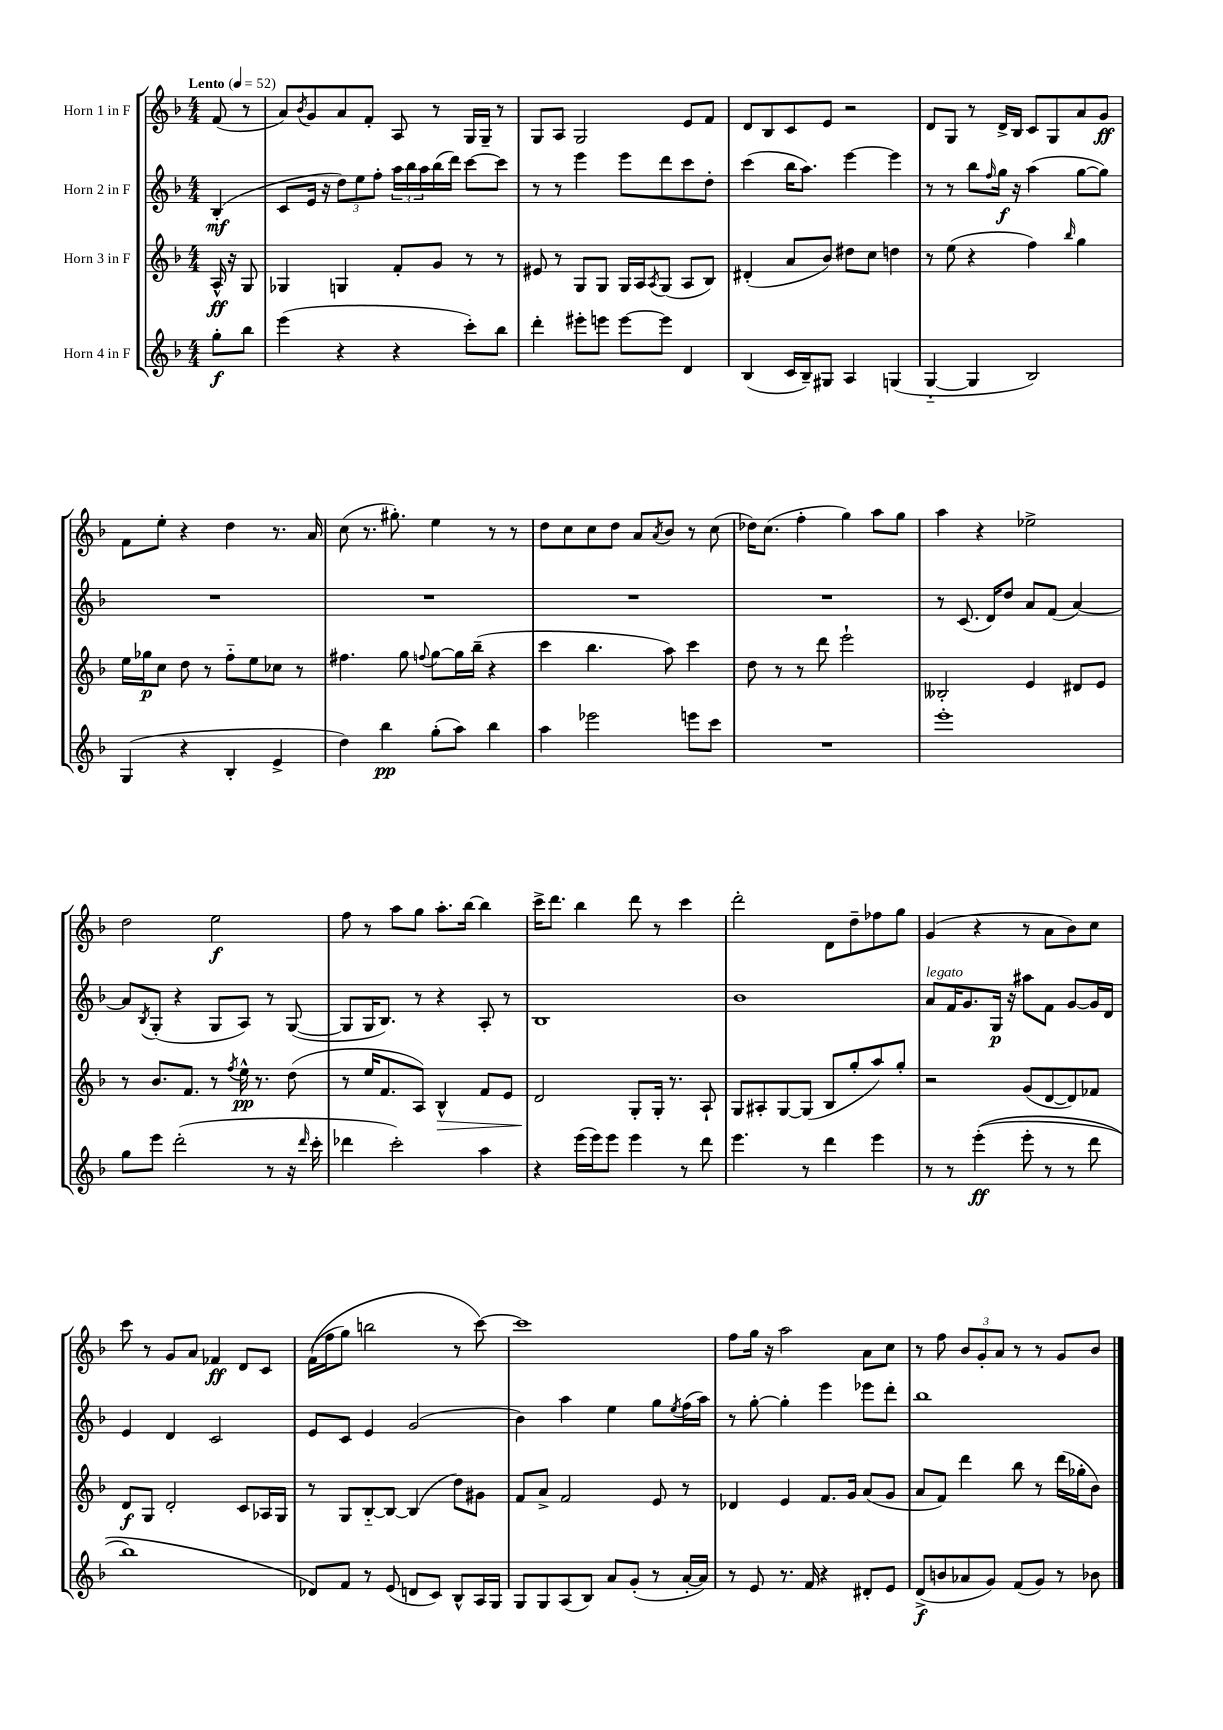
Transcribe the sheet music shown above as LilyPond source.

<<
\new StaffGroup <<
\new Staff = "s0" \with { instrumentName = "Horn 1 in F" } {
    \clef treble \key f \major \numericTimeSignature \time 4/4 \partial 4 \tempo "Lento" 4 = 52
    f'8( r8 |
    a'8) \acciaccatura { bes'8 } g'8 a'8 f'8-. a8 r8 g16 g16-- r8 |
    g8 a8 g2 e'8 f'8 |
    d'8 bes8 c'8 e'8 r2 |
    d'8 g8 r8 d'16-> bes16 c'8 g8 a'8 g'8\ff |
    f'8 e''8-. r4 d''4 r8. a'16 |
    c''8( r8. gis''8.-.) e''4 r8 r8 |
    d''8 c''8 c''8 d''8 a'8 \acciaccatura { a'8 } bes'8 r8 c''8( |
    des''16) c''8.( f''4-. g''4) a''8 g''8 |
    a''4 r4 ees''2-> |
    d''2 e''2\f |
    f''8 r8 a''8 g''8 a''8.-. bes''16~ bes''4 |
    c'''16-> d'''8. bes''4 d'''8 r8 c'''4 |
    d'''2-. d'8 d''8-- fes''8 g''8 |
    g'4( r4 r8 a'8 bes'8) c''8 |
    c'''8 r8 g'8 a'8 fes'4\ff d'8 c'8 |
    f'16(\( f''16 g''8) b''2 r8 c'''8~\) |
    c'''1 |
    f''8 g''16 r16 a''2 a'8 c''8 |
    r8 f''8 \tuplet 3/2 { bes'8 g'8-. a'8 } r8 r8 g'8 bes'8 \bar "|." |
}
\new Staff = "s1" \with { instrumentName = "Horn 2 in F" } {
    \clef treble \key f \major \numericTimeSignature \time 4/4 \partial 4
    bes4-.\mf( |
    c'8 e'16 r16 \tuplet 3/2 { d''8) e''8 f''8-. } \tuplet 3/2 { a''16 bes''16 a''16 } bes''16( d'''16) c'''8~ c'''8 |
    r8 r8 e'''4 e'''8 d'''8 c'''8 d''8-. |
    c'''4( bes''16 a''8.) e'''4~ e'''4 |
    r8 r8 bes''8 \grace { f''16 } g''16\f r16 a''4( g''8~ g''8) |
    R1 |
    R1 |
    R1 |
    R1 |
    r8 c'8.( d'16) d''8 a'8 f'8( a'4~) |
    a'8 \acciaccatura { bes8 } g8-.( r4 g8 a8) r8 g8~( |
    g8 g16 bes8.) r8 r4 a8-. r8 |
    bes1 |
    bes'1 |
    a'8^\markup { \italic "legato" } f'16 g'8. g16\p r16 ais''8 f'8 g'8~ g'16 d'16 |
    e'4 d'4 c'2 |
    e'8 c'8 e'4 g'2( |
    bes'4) a''4 e''4 g''8 \acciaccatura { e''8 } f''16( a''16) |
    r8 g''8~-. g''4-. e'''4 ees'''8 d'''8-. |
    bes''1 \bar "|." |
}
\new Staff = "s2" \with { instrumentName = "Horn 3 in F" } {
    \clef treble \key f \major \numericTimeSignature \time 4/4 \partial 4
    a16-^\ff r16 g8 |
    ges4 g4 f'8-. g'8 r8 r8 |
    eis'8 r8 g8 g8 g16 a16 \acciaccatura { a8 } g8( a8 bes8) |
    dis'4-.( a'8 bes'8) dis''8 c''8 d''4 |
    r8 e''8( r4 f''4) \grace { bes''16 } g''4 |
    e''16 ges''16\p c''8 d''8 r8 f''8-_ e''8 ces''8 r8 |
    fis''4. g''8 \appoggiatura { f''8 } g''8~ g''16 bes''16--( r4 |
    c'''4 bes''4. a''8) c'''4 |
    d''8 r8 r8 d'''8 e'''2-! |
    beses2-. e'4 dis'8 e'8 |
    r8 bes'8. f'8. r8 \acciaccatura { f''8 } e''16-^\pp r8. d''8( |
    r8 e''16 f'8. a8) bes4-^\> f'8 e'8 |
    d'2\! g8-. g16-. r8. a8-! |
    g8 ais8-. g8~ g8( bes8 g''8-. a''8) g''8-. |
    r2 g'8( d'8~ d'8) fes'8 |
    d'8\f g8 d'2-. c'8 aes16 g16 |
    r8 g8 bes8~-_ bes8~ bes4( d''8) gis'8 |
    f'8 a'8-> f'2 e'8 r8 |
    des'4 e'4 f'8. g'16 a'8( g'8 |
    a'8 f'8) d'''4 bes''8 r8 d'''16( ges''16-. bes'8) \bar "|." |
}
\new Staff = "s3" \with { instrumentName = "Horn 4 in F" } {
    \clef treble \key f \major \numericTimeSignature \time 4/4 \partial 4
    g''8-.\f bes''8 |
    e'''4( r4 r4 c'''8-.) bes''8 |
    d'''4-. eis'''8-. e'''8 e'''8~ e'''8 d'4 |
    bes4( c'16 bes16--) gis8 a4 g4( |
    g4~-_ g4 bes2) |
    g4( r4 bes4-. e'4-> |
    d''4) bes''4\pp g''8-.( a''8) bes''4 |
    a''4 ees'''2 e'''8 c'''8 |
    R1 |
    e'''1-. |
    g''8 e'''8 d'''2-.( r8 r16 \grace { d'''16 } c'''16-. |
    des'''4 c'''2-.) a''4 |
    r4 e'''16( e'''16) e'''8 e'''4 r8 d'''8 |
    e'''4. r8 d'''4 e'''4 |
    r8 r8 e'''4-.\ff(\( e'''8-. r8 r8 d'''8 |
    bes''1) |
    des'8\) f'8 r8 e'8( d'8 c'8) bes8-^ a16 g16 |
    g8 g8 a8( bes8) a'8 g'8-.( r8 a'16~-. a'16) |
    r8 e'8 r8. f'16 r4 dis'8-. e'8 |
    d'8->\f( b'8 aes'8 g'8) f'8( g'8) r8 bes'8 \bar "|." |
}
>>
>>
\layout { \context { \Score \remove "Bar_number_engraver" } }
